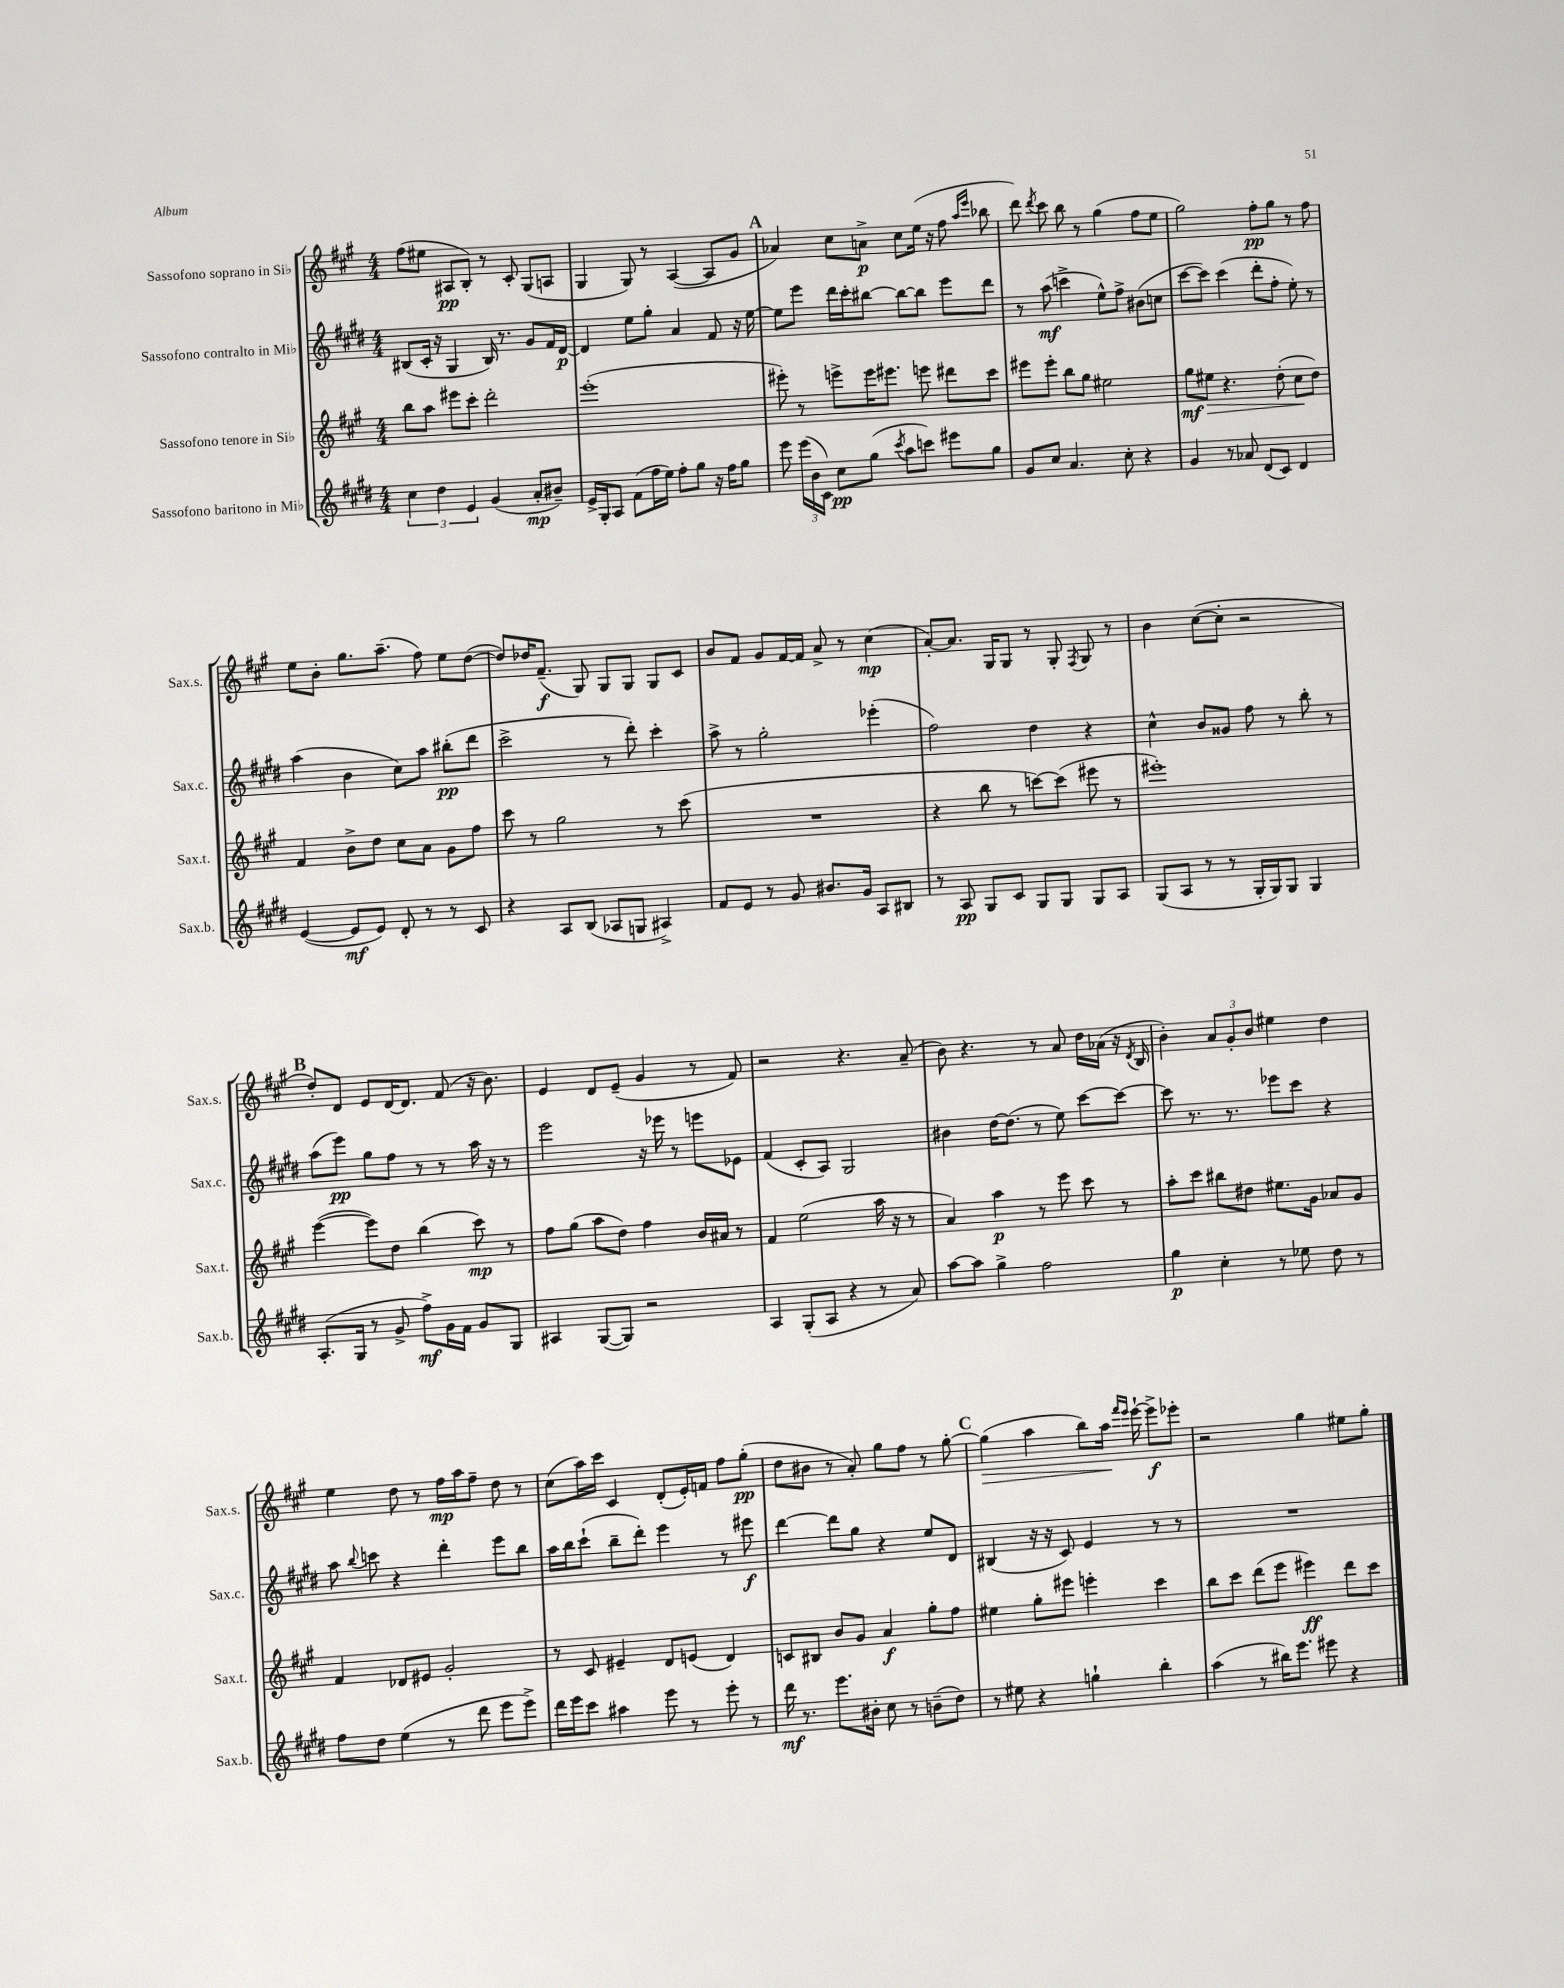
<<
\new StaffGroup <<
\new Staff = "s0" \with { instrumentName = "Sassofono soprano in Sib" shortInstrumentName = "Sax.s." } {
    \clef treble \key a \major \numericTimeSignature \time 4/4
    \autoBeamOff fis''8[( eis''8] ais8[\pp b8]-.) r8 cis'8-. gis8[( a8] |
    gis4 gis8) r8 a4~( a8[ gis'8] |
    \mark \markup { \bold "A" } aes'4) cis''8[ a'8]->\p cis''8[ e''16]( r16 fis''8 \grace { a''16[ e'''16] } bes''8 |
    d'''8) \acciaccatura { d'''8 } cis'''8 b''8 r8 gis''4( fis''8[ e''8] |
    gis''2) fis''8[-.\pp gis''8] r8 fis''8 |
    e''8[ b'8]-. gis''8.[ a''8.]--( fis''8) e''8[ d''8]~( |
    d''8[) des''16 fis'8.]--\f( gis8) gis8[ gis8] gis8[ cis'8] |
    b'8[ fis'8] gis'8[ fis'16~ fis'16] a'8-> r8 cis''4\mp( |
    a'8[~-.) a'8.] gis16[ gis8] r8 gis8-. \acciaccatura { fis8 } gis8 r8 |
    b'4 cis''8[~( cis''8]-. r2 |
    \mark \markup { \bold "B" } d''8[-.) d'8] e'8[ d'16~ d'8.] fis'8( r16 b'8.) |
    e'4 d'8[ e'8]--( gis'4 r8 fis'8) |
    r2 r4. a'8--( |
    b'8) r4. r8 a'8 d''16[ aes'16]( r16 \acciaccatura { d'8 } b16 |
    b'4-.) \tuplet 3/2 { a'8[ gis'8-. b'8] } eis''4 d''4 |
    e''4 d''8 r8 fis''16[\mp a''16 fis''8]-- d''8 r8 |
    cis''8[( a''16) cis'''16] cis'4 d'8[-.( e'16-.) f'16] fis''8[ gis''8]-.\pp( |
    d''8[ bis'8] r8 a'8-.) gis''8[ fis''8] r8 gis''8~-. |
    \mark \markup { \bold "C" } gis''4\>( a''4 b''8[) a''16]\! \grace { fis'''16[ e'''16] } e'''16~-! e'''8[->\f ees'''8]-. |
    r2 gis''4 eis''8[ gis''8]-. \bar "|." |
}
\new Staff = "s1" \with { instrumentName = "Sassofono contralto in Mib" shortInstrumentName = "Sax.c." } {
    \clef treble \key e \major \numericTimeSignature \time 4/4
    \autoBeamOff bis8[( cis'16]-. r16 gis4 bis16) r8. gis'8[ fis'16 dis'16]~\p |
    dis'4 e''8[ gis''8]-. a'4 fis'8 r16 e''16~ |
    \mark \markup { \bold "A" } e''8[ e'''8] dis'''16[ cis'''16-. bis''8]~ bis''8[~ bis''8] e'''8[ dis'''8] |
    r8 a''8\mf( c'''4-> e''8[-^) fis''8]-> bis'8[( c''8] |
    cis'''8[~ cis'''8]) cis'''4( dis'''8[-. fis''8]-. e''8-.) r8 |
    a''4( b'4 cis''8[) a''8] bis''8[-.\pp( dis'''8] |
    cis'''2-> r8 dis'''8-.) cis'''4-. |
    a''8-> r8 gis''2-. ees'''4-.( |
    fis''2) dis''4 r4 |
    cis''4-^ b'8[ gisis'8] fis''8 r8 b''8-. r8 |
    \mark \markup { \bold "B" } a''8[( e'''8]\pp) gis''8[ fis''8] r8 r8 a''16 r16 r8 |
    e'''2 r16 ees'''16 r8 e'''8[ ees'8] |
    fis'4( cis'8[-. a8]) gis2 |
    bis'4 dis''16[~ dis''8.]( r8 e''8) cis'''8[~ cis'''8]~ |
    cis'''8 r8. r8. ees'''8[ cis'''8] r4 |
    a''8 \appoggiatura { b''8 } c'''8 r4 dis'''4-. e'''8[ b''8] |
    a''16[ b''16 cis'''8]-!( b''8[-- dis'''8]-.) e'''4 r8 eis'''8\f |
    dis'''4~ dis'''8[ gis''8] r4 e''8[ dis'8] |
    \mark \markup { \bold "C" } bis4( r16 r16 cis'8) e'4 r8 r8 |
    R1 \bar "|." |
}
\new Staff = "s2" \with { instrumentName = "Sassofono tenore in Sib" shortInstrumentName = "Sax.t." } {
    \clef treble \key a \major \numericTimeSignature \time 4/4
    \autoBeamOff b''8[ a''8] eis'''8[ cis'''8]-. d'''2-. |
    e'''1-.( |
    \mark \markup { \bold "A" } eis'''8-.) r8 e'''8[-> e'''16 eis'''8.] e'''8 dis'''8[ cis'''8] |
    eis'''8[ eis'''8]-. b''8[ gis''8] eis''2 |
    gis''8[\mf eis''8]\> r4. d''8-.( cis''8[\! d''8]) |
    fis'4 b'8[-> d''8] cis''8[ a'8] gis'8[ fis''8] |
    cis'''8 r8 gis''2 r8 cis'''8( |
    R1 |
    r4 b''8 r8 c'''8[~) c'''8]( eis'''8 r8 |
    eis'''1-.) |
    \mark \markup { \bold "B" } e'''4~( e'''8[) d''8] b''4( cis'''8\mp) r8 |
    fis''8[ gis''8]( a''8[ d''8]) fis''4 b'16[ ais'16] r8 |
    fis'4 e''2( a''16 r16 r8 |
    a'4) a''4\p r8 e'''8 cis'''8 r8 |
    a''8[-. cis'''8] bis''8[ dis''8] eis''8.[ gis'16] aes'8[ gis'8] |
    fis'4 des'8[ eis'8] gis'2-. |
    r8 cis'8 eis'4-- d'8[ e'8]( d'4) |
    c'8[ bis8] b'8[ gis'8] a'4\f gis''8[-. fis''8] |
    \mark \markup { \bold "C" } eis''4 gis''8[-. eis'''8] e'''4-. cis'''4 |
    b''8[ cis'''8] d'''8[( e'''8] eis'''4\ff) d'''8[ cis'''8] \bar "|." |
}
\new Staff = "s3" \with { instrumentName = "Sassofono baritono in Mib" shortInstrumentName = "Sax.b." } {
    \clef treble \key e \major \numericTimeSignature \time 4/4
    \autoBeamOff \tuplet 3/2 { cis''4 dis''4 e'4 } gis'4( a'8[-.\mp bis'8]--) |
    e'16[-> gis16-. a8] fis'8[( fis''16 e''16]) fis''8[-. gis''8] r16 fis''16[ gis''8] |
    \mark \markup { \bold "A" } e'''8 \tuplet 3/2 { e'''16[( b'16 cis'16]) } cis''8[\pp gis''8]( \acciaccatura { cis'''8 } a''8[ c'''8]) eis'''8[ gis''8] |
    gis'8[ cis''8] a'4. cis''8-. r4 |
    gis'4 r8 aes'8 dis'8[( cis'8]) dis'4 |
    e'4~( e'8[\mf e'8]) dis'8-. r8 r8 cis'8 |
    r4 a8[ b8]( aes8[ g8] ais4->) |
    fis'8[ e'8] r8 gis'8 bis'8.[ gis'16] a8[ bis8] |
    r8 a8\pp gis8[ cis'8] gis8[ gis8] gis8[ a8] |
    gis8[( a8] r8 r8 gis16[-. gis16) gis8] gis4 |
    \mark \markup { \bold "B" } a8.[-.( gis16] r8 gis'8-> fis''8[->\mf) gis'16 fis'16] gis'8[ gis8] |
    ais4 gis8[~( gis8]) r2 |
    a4 gis8[-.( a8] r4 r8 a'8) |
    a''8[~ a''8] gis''4-> fis''2 |
    gis''4\p cis''4-. r8 ees''8 dis''8 r8 |
    fis''8[ dis''8] e''4( r8 dis'''8 e'''8[ e'''8]->) |
    dis'''16[ e'''16 cis'''8] ais''4 e'''8 r8 e'''8-. r8 |
    dis'''16\mf r8. e'''8.[ bis'16]-. cis''8 r8 b'8[--( dis''8]) |
    \mark \markup { \bold "C" } r8 eis''8 r4 g''4-! b''4-. |
    a''4( r8 bis''16[) e'''8.] eis'''8 r4 \bar "|." |
}
>>
>>
\layout { \context { \Score \remove "Bar_number_engraver" } }
